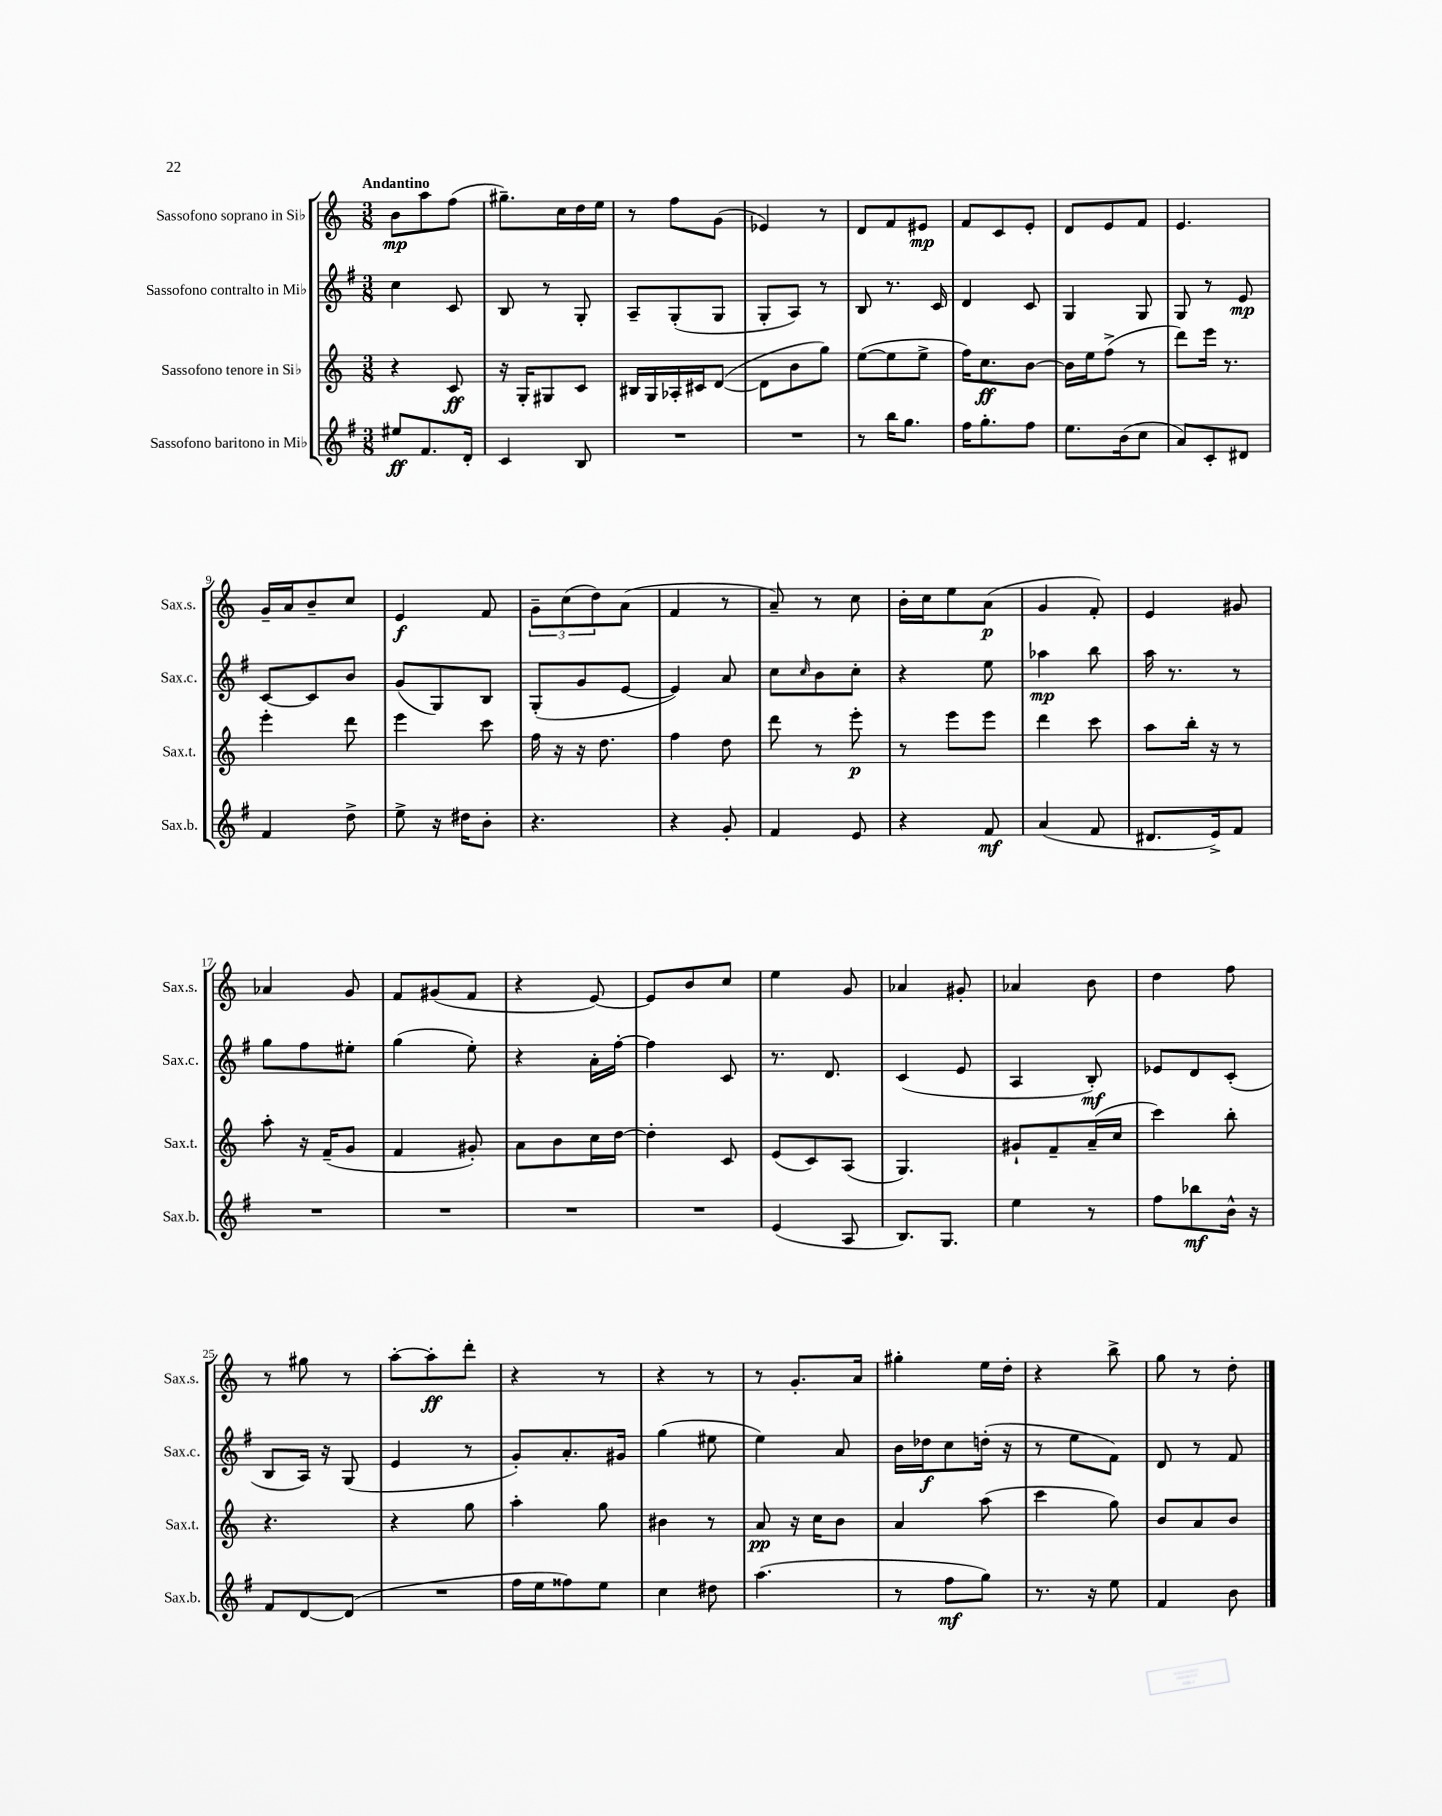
<<
\new StaffGroup <<
\new Staff = "s0" \with { instrumentName = "Sassofono soprano in Sib" shortInstrumentName = "Sax.s." } {
    \clef treble \key c \major \numericTimeSignature \time 3/8 \tempo "Andantino"
    b'8\mp a''8 f''8( |
    gis''8.--) c''16 d''16 e''16 |
    r8 f''8 g'8( |
    ees'4) r8 |
    d'8 f'8 eis'8\mp |
    f'8 c'8 e'8-. |
    d'8 e'8 f'8 |
    e'4. |
    g'16-- a'16 b'8-- c''8 |
    e'4\f f'8 |
    \tuplet 3/2 { g'8-- c''8( d''8) } a'8( |
    f'4 r8 |
    a'8--) r8 c''8 |
    b'16-. c''16 e''8 a'8\p( |
    g'4 f'8-.) |
    e'4 gis'8 |
    aes'4 g'8 |
    f'8 gis'8( f'8 |
    r4 e'8~) |
    e'8 b'8 c''8 |
    e''4 g'8 |
    aes'4 gis'8-. |
    aes'4 b'8 |
    d''4 f''8 |
    r8 gis''8 r8 |
    a''8~-. a''8-.\ff d'''8-. |
    r4 r8 |
    r4 r8 |
    r8 g'8.-. a'16 |
    gis''4-. e''16 d''16-. |
    r4 b''8-> |
    g''8 r8 d''8-. \bar "|." |
}
\new Staff = "s1" \with { instrumentName = "Sassofono contralto in Mib" shortInstrumentName = "Sax.c." } {
    \clef treble \key g \major \numericTimeSignature \time 3/8
    c''4 c'8 |
    b8 r8 g8-. |
    a8-- g8-.( g8 |
    g8-. a8) r8 |
    b8 r8. c'16 |
    d'4 c'8 |
    g4 g8 |
    g8 r8 e'8\mp |
    c'8~ c'8 b'8 |
    g'8( g8) b8 |
    g8-.( g'8 e'8~ |
    e'4) a'8 |
    c''8 \grace { c''16 } b'8 c''8-. |
    r4 e''8 |
    aes''4\mp b''8 |
    a''16 r8. r8 |
    g''8 fis''8 eis''8-. |
    g''4( e''8-.) |
    r4 a'16-. fis''16~-. |
    fis''4 c'8 |
    r8. d'8. |
    c'4( e'8 |
    a4 b8-.\mf) |
    ees'8 d'8 c'8-.( |
    b8 a16) r16 g8( |
    e'4 r8 |
    g'8-.) a'8.-. gis'16 |
    g''4( eis''8 |
    e''4) a'8 |
    b'16 des''16\f c''8 d''16-.( r16 |
    r8 e''8 fis'8) |
    d'8 r8 fis'8 \bar "|." |
}
\new Staff = "s2" \with { instrumentName = "Sassofono tenore in Sib" shortInstrumentName = "Sax.t." } {
    \clef treble \key c \major \numericTimeSignature \time 3/8
    r4 c'8\ff |
    r16 g16-. gis8 c'8 |
    bis16 g16 aes16-. cis'16 d'8~( |
    d'8 b'8 g''8) |
    e''8~( e''8 e''8-> |
    f''16) c''8.\ff b'8~ |
    b'16 e''16 f''8->( r8 |
    d'''8) e'''16 r8. |
    e'''4-. d'''8 |
    e'''4 c'''8 |
    f''16 r16 r16 d''8. |
    f''4 d''8 |
    d'''8 r8 e'''8-.\p |
    r8 e'''8 e'''8 |
    d'''4 c'''8 |
    a''8 b''16-. r16 r8 |
    a''8-. r16 f'16--( g'8 |
    f'4 gis'8-.) |
    a'8 b'8 c''16 d''16~ |
    d''4-. c'8 |
    e'8( c'8) a8( |
    g4.) |
    gis'8-! f'8-- a'16--( c''16 |
    c'''4) b''8-. |
    r4. |
    r4 g''8 |
    a''4-. g''8 |
    bis'4 r8 |
    a'8\pp r16 c''16 b'8 |
    a'4 a''8( |
    c'''4 g''8) |
    b'8 a'8 b'8 \bar "|." |
}
\new Staff = "s3" \with { instrumentName = "Sassofono baritono in Mib" shortInstrumentName = "Sax.b." } {
    \clef treble \key g \major \numericTimeSignature \time 3/8
    eis''8\ff fis'8. d'16-. |
    c'4 b8 |
    R4. |
    R4. |
    r8 b''16 g''8. |
    fis''16 g''8.-. fis''8 |
    e''8. b'16( c''8 |
    a'8) c'8-. dis'8 |
    fis'4 d''8-> |
    e''8-> r16 dis''16 b'8-. |
    r4. |
    r4 g'8-. |
    fis'4 e'8 |
    r4 fis'8\mf |
    a'4( fis'8 |
    dis'8. e'16->) fis'8 |
    R4. |
    R4. |
    R4. |
    R4. |
    e'4( a8 |
    b8.) g8. |
    e''4 r8 |
    fis''8 bes''8\mf b'16-^ r16 |
    fis'8 d'8~ d'8( |
    R4. |
    fis''16 e''16 fisis''8) e''8 |
    c''4 dis''8 |
    a''4.( |
    r8 fis''8\mf g''8) |
    r8. r16 e''8 |
    fis'4 b'8 \bar "|." |
}
>>
>>
